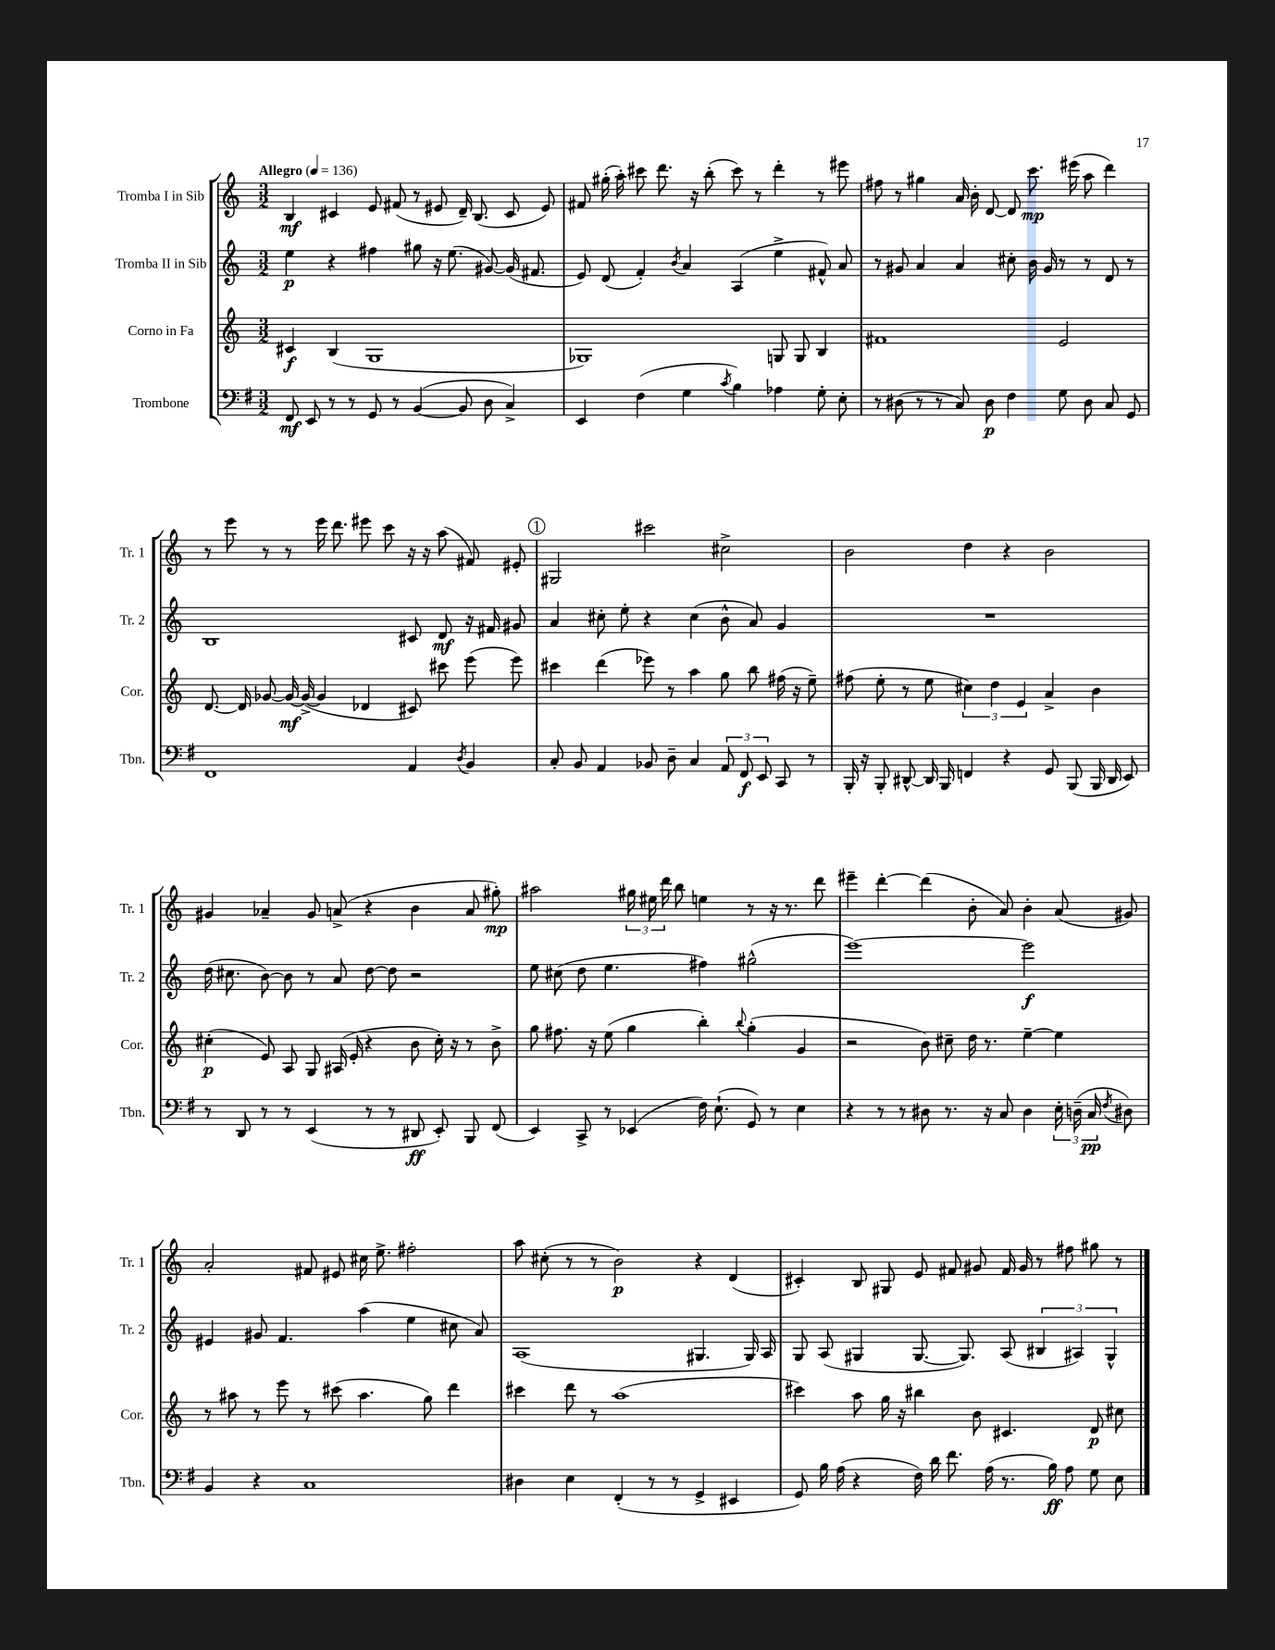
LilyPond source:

<<
\new StaffGroup <<
\new Staff = "s0" \with { instrumentName = "Tromba I in Sib" shortInstrumentName = "Tr. 1" } {
    \clef treble \key c \major \numericTimeSignature \time 3/2 \tempo "Allegro" 4 = 136
    \autoBeamOff b4\mf cis'4 e'8 fis'8( r8 eis'8 d'16--) b8.( cis'8 eis'8) |
    fis'8 gis''16-.( a''16-.) cis'''8 d'''8. r16 b''8-.( cis'''8) r8 d'''4-. r8 eis'''8 |
    fis''8 r8 gis''4 a'16 b'16-. d'8~ d'8 c'''8.\mp eis'''16( a''8 d'''4) |
    r8 e'''8 r8 r8 e'''16 d'''8. eis'''8 c'''8 r16 r16 a''8( fis'8) eis'8-. |
    \mark \markup { \circle "1" } gis2 cis'''2 cis''2-> |
    b'2 d''4 r4 b'2 |
    gis'4 aes'4-- gis'8 a'8->( r4 b'4 a'8 gis''8-.\mp) |
    ais''2 \tuplet 3/2 { gis''16 eis''16 d'''16 } b''8 e''4 r8 r16 r8. d'''8 |
    eis'''4-- d'''4~-. d'''4( b'8-. a'8) b'4-. a'8( gis'8) |
    a'2-. fis'8 eis'8 cis''16 e''8.-> fis''2-. |
    a''8 cis''8-.( r8 r8 b'2\p) r4 d'4( |
    cis'4-.) b8 gis8 e'8 fis'8 gis'8 fis'16 gis'16 r8 fis''8 gis''8 r8 \bar "|." |
}
\new Staff = "s1" \with { instrumentName = "Tromba II in Sib" shortInstrumentName = "Tr. 2" } {
    \clef treble \key c \major \numericTimeSignature \time 3/2
    \autoBeamOff e''4\p r4 fis''4 gis''8 r16 e''8.( gis'8~) gis'16( fis'8. |
    e'8) d'8( f'4-.) \acciaccatura { b'8 } a'4 a4( e''4-> fis'8-^) a'8 |
    r8 gis'8 a'4 a'4 cis''8-. b'16 gis'16 r8 r8 d'8 r8 |
    b1 cis'8 d'8\mf r16 fis'16 gis'8 |
    \mark \markup { \circle "1" } a'4 cis''8-. e''8-. r4 cis''4( b'8-^ a'8) g'4 |
    R1. |
    d''16( cis''8. b'8~) b'8 r8 a'8 d''8~ d''8 r2 |
    e''8 cis''8( d''8 e''4. fis''4) gis''2-^( |
    e'''1~) e'''2\f |
    eis'4 gis'8 f'4. a''4( e''4 cis''8 a'8) |
    a1( gis4. gis16) a16 |
    g8 a8( gis4 gis8.~ gis8.) a8( \tuplet 3/2 { bis4 ais4) gis4-^ } \bar "|." |
}
\new Staff = "s2" \with { instrumentName = "Corno in Fa" shortInstrumentName = "Cor." } {
    \clef treble \key c \major \numericTimeSignature \time 3/2
    \autoBeamOff cis'4\f b4( g1 |
    ges1) g8 g8 b4 |
    fis'1 e'2 |
    d'8.~ d'16 ges'8~ ges'16~\mf ges'16~->( ges'4 des'4 cis'8) cis'''8 e'''8( e'''8) |
    \mark \markup { \circle "1" } cis'''4 d'''4( ees'''8) r8 a''4 g''8 b''8 fis''16( r16 e''8--) |
    fis''8( e''8-. r8 e''8 \tuplet 3/2 { cis''4) d''4 e'4 } a'4-> b'4 |
    cis''4-.\p( e'8) a8 g8 ais16( e'16-. r4 b'8 cis''16-.) r16 r8 b'8-> |
    g''8 fis''8. r16 e''8( g''4 b''4-.) \appoggiatura { b''8 } g''4-.( g'4 |
    r2 b'8) cis''8-- d''16 r8. e''4~-- e''4 |
    r8 ais''8 r8 e'''8 r8 cis'''8( ais''4. g''8) d'''4 |
    cis'''4 d'''8 r8 a''1( |
    cis'''4) a''8 g''16 r16 bis''4 b'8 cis'4. d'8\p cis''8 \bar "|." |
}
\new Staff = "s3" \with { instrumentName = "Trombone" shortInstrumentName = "Tbn." } {
    \clef bass \key g \major \numericTimeSignature \time 3/2
    \autoBeamOff fis,8\mf e,8 r8 r8 g,8 r8 b,4~( b,8 d8 c4->) |
    e,4 fis4( g4 \acciaccatura { c'8 } b4) aes4 g8-. e8-. |
    r8 dis8( r8 r8 c8) dis8\p fis4 g8 dis8 c8 g,8 |
    fis,1 a,4 \acciaccatura { d8 } b,4 |
    \mark \markup { \circle "1" } c8-. b,8 a,4 bes,8 d8-- c4 \tuplet 3/2 { a,8 fis,8\f e,8 } c,8 r8 |
    b,,16-. r16 b,,8-. dis,8~-^ dis,16 b,,16 f,4 r4 g,8 b,,8( b,,16 dis,16 e,8) |
    r8 d,8 r8 r8 e,4( r8 r8 dis,8\ff e,8-.) b,,8 fis,8( |
    e,4) c,8-> r8 ees,4( fis16) e8.-!( g,8) r8 e4 |
    r4 r8 r8 dis8 r8. r16 c8 dis4 \tuplet 3/2 { e16-. d16--( c16\pp } \acciaccatura { fis8 } dis8) |
    b,4 r4 c1 |
    dis4 e4 fis,4-.( r8 r8 g,4-> eis,4 |
    g,8) b16 a16( r4 fis16) d'16 fis'8. a16( r8. b16\ff) a8 g8 e8 \bar "|." |
}
>>
>>
\layout { \context { \Score \remove "Bar_number_engraver" } }
